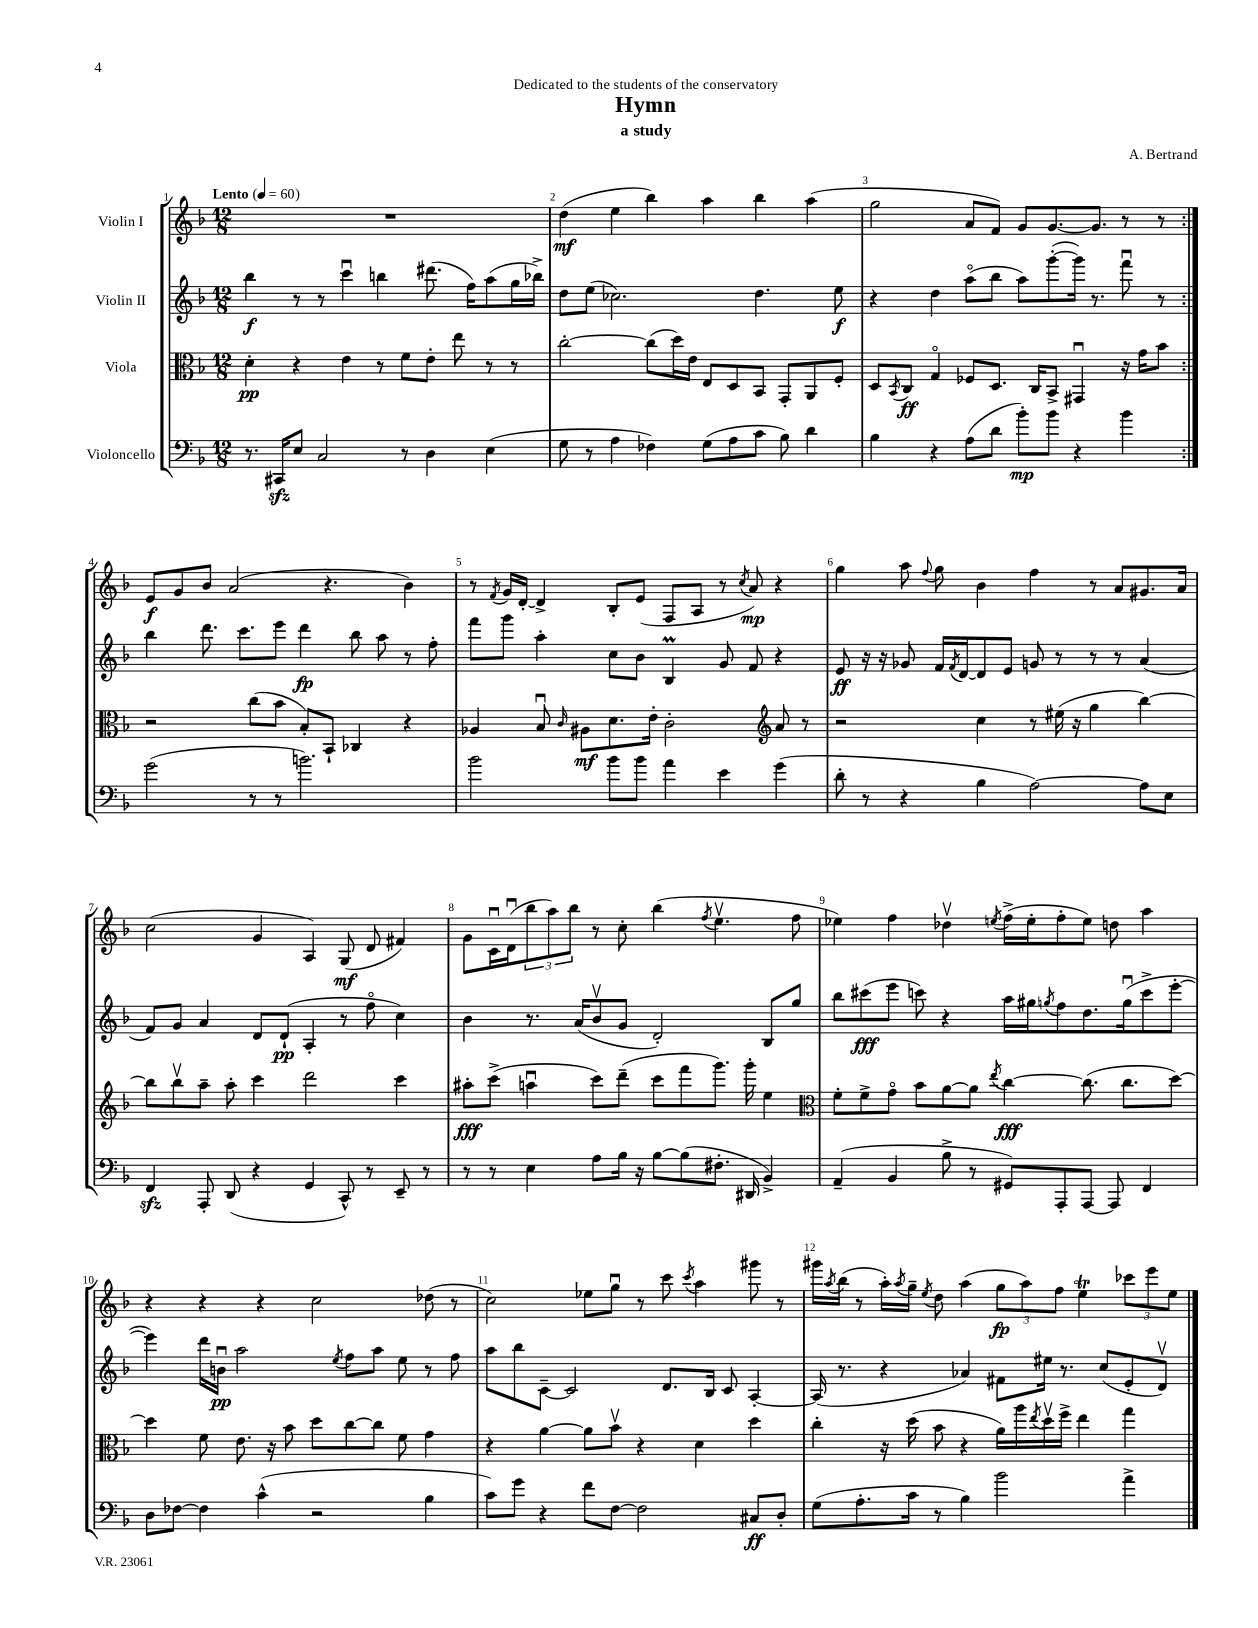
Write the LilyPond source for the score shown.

\header { title = "Hymn" composer = "A. Bertrand" subtitle = "a study" dedication = "Dedicated to the students of the conservatory" }
<<
\new StaffGroup <<
\new Staff = "s0" \with { instrumentName = "Violin I" } {
    \clef treble \key f \major \numericTimeSignature \time 12/8 \tempo "Lento" 4 = 60
    \repeat volta 2 { R1. |
    d''4\mf( e''4 bes''4) a''4 bes''4 a''4( |
    g''2 a'8 f'8) g'8 g'8.~ g'8. r8 r8 | }
    e'8\f g'8 bes'8 a'2( r4. bes'4) |
    r8 \acciaccatura { f'8 } g'16 d'16~-. d'4-> bes8-. e'8( f8 a8 r8 \acciaccatura { c''8 } a'8\mp) r4 |
    g''4 a''8 \appoggiatura { f''8 } g''8 bes'4 f''4 r8 a'8 gis'8. a'16 |
    c''2( g'4 a4) g8\mf( d'8 fis'4) |
    g'8 c'16\downbow d'16\downbow( \tuplet 3/2 { bes''8 a''8) bes''8 } r8 c''8-. bes''4( \acciaccatura { f''8 } e''4.\upbow f''8 |
    ees''4) f''4 des''4\upbow \acciaccatura { e''8 } f''16->( e''16-. f''8-. e''8) d''8 a''4 |
    r4 r4 r4 c''2 des''8( r8 |
    c''2) ees''8 g''8\downbow r8 c'''8 \acciaccatura { c'''8 } a''4 gis'''8 r8 |
    gis'''16 \acciaccatura { a''8 } bes''16( r8 a''16-.) \acciaccatura { a''8 } g''16-- \acciaccatura { e''8 } d''8 a''4( \tuplet 3/2 { g''8\fp a''8) f''8 } e''4\trill \tuplet 3/2 { ces'''8 e'''8 e''8 } \bar "|." |
}
\new Staff = "s1" \with { instrumentName = "Violin II" } {
    \clef treble \key f \major \numericTimeSignature \time 12/8
    \repeat volta 2 { bes''4\f r8 r8 c'''4\downbow b''4 dis'''8.( f''16) a''8( g''16 bes''16->) |
    d''8 e''8( ces''2.) d''4. e''8\f |
    r4 d''4 a''8\flageolet( bes''8 a''8) g'''8~-.( g'''16) r8. f'''8\downbow r8 | }
    bes''4 d'''8. c'''8. e'''8 d'''4\fp bes''8 a''8 r8 f''8-. |
    f'''8 g'''8 a''4-. c''8 bes'8 bes4\prall g'8 f'8 r4 |
    e'8\ff r16 r16 ges'8 f'16 \acciaccatura { f'8 } d'16~ d'8 e'8 g'8 r8 r8 r8 a'4( |
    f'8) g'8 a'4 d'8 d'8-!\pp( a4-. r8 f''8\flageolet c''4) |
    bes'4 r8. a'16( bes'8\upbow g'8 d'2-.) bes8 g''8 |
    bes''8 cis'''8\fff( e'''8 c'''8) r4 a''16 gis''16 \acciaccatura { g''8 } f''8 d''8. g''16\downbow( c'''8-> e'''8~-. |
    e'''4) d'''16 b'16\downbow\pp a''2 \acciaccatura { e''8 } f''8 a''8 e''8 r8 f''8 |
    a''8 bes''8 c'8~-- c'2 d'8. bes16 c'8 a4~-. |
    a16( r8. r4 aes'4) fis'8 eis''16 r8. c''8( e'8-. d'8\upbow) \bar "|." |
}
\new Staff = "s2" \with { instrumentName = "Viola" } {
    \clef alto \key f \major \numericTimeSignature \time 12/8
    \repeat volta 2 { d'4-.\pp r4 e'4 r8 f'8 e'8-. e''8 r8 r8 |
    c''2~-. c''8( d''16) e'16 e8 d8 bes,8 g,8-. a,8 f8-. |
    d8 \acciaccatura { bes,8 } c8\ff g4\flageolet fes8 d8. c16 bes,8-> gis,4\downbow r16 g'16 bes'8 | }
    r2 c''8( bes'8 bes8-.) bes,8-! ces4 r4 |
    aes4 bes8\downbow \grace { c'16 } ais8\mf d'8. e'16-. c'2-. \clef treble a'8 r8 |
    r2 c''4 r8 eis''16( r16 g''4 bes''4~) |
    bes''8 bes''8\upbow a''8-- a''8-. c'''4 d'''2 c'''4 |
    ais''8-.\fff c'''8->( a''4\downbow c'''8) d'''8--( c'''8 f'''8 g'''8.) g'''16-. e''4 |
    \clef alto f'8-. f'8-> g'8\flageolet bes'8 a'8~ a'8 \acciaccatura { e''8 } c''4~\fff c''8.( c''8. d''8~) |
    d''4 f'8 e'8. r16 bes'8 d''8 c''8~ c''8 f'8 g'4 |
    r4 a'4~ a'8 bes'8\upbow r4 d'4 d''4 |
    c''4-. r16 d''16( bes'8 r4 a'16) a''16 \acciaccatura { e''8 } d''16\upbow f''16-> e''4 g''4 \bar "|." |
}
\new Staff = "s3" \with { instrumentName = "Violoncello" } {
    \clef bass \key f \major \numericTimeSignature \time 12/8
    \repeat volta 2 { r8. cis,16\sfz e8 c2 r8 d4 e4( |
    g8 r8 a4 fes4) g8( a8 c'8 bes8) d'4 |
    bes4 r4 a8( d'8 bes'8-.\mp) bes'8 r4 bes'4 | }
    g'2( r8 r8 b'2.) |
    bes'2 bes'8 bes'8 a'4 e'4 g'4( |
    d'8-. r8 r4 bes4 a2~) a8 e8 |
    f,4\sfz a,,8-. d,8( r4 g,4 c,8-^) r8 e,8-- r8 |
    r8 r8 e4 a8 bes16 r16 bes8~ bes8( fis8.-. dis,16 bes,4->) |
    a,4--( bes,4 bes8-> r8 gis,8) a,,8-. a,,8~ a,,8 f,4 |
    d8 fes8~ fes4 c'4-^( r2 bes4 |
    c'8) g'8 r4 f'8 f8~ f2 cis8\ff d8-. |
    g8( a8.-. c'16 r8 bes4) bes'2 a'4-> \bar "|." |
}
>>
>>
\layout { \context { \Score \override BarNumber.break-visibility = ##(#f #t #t) barNumberVisibility = #all-bar-numbers-visible } }
